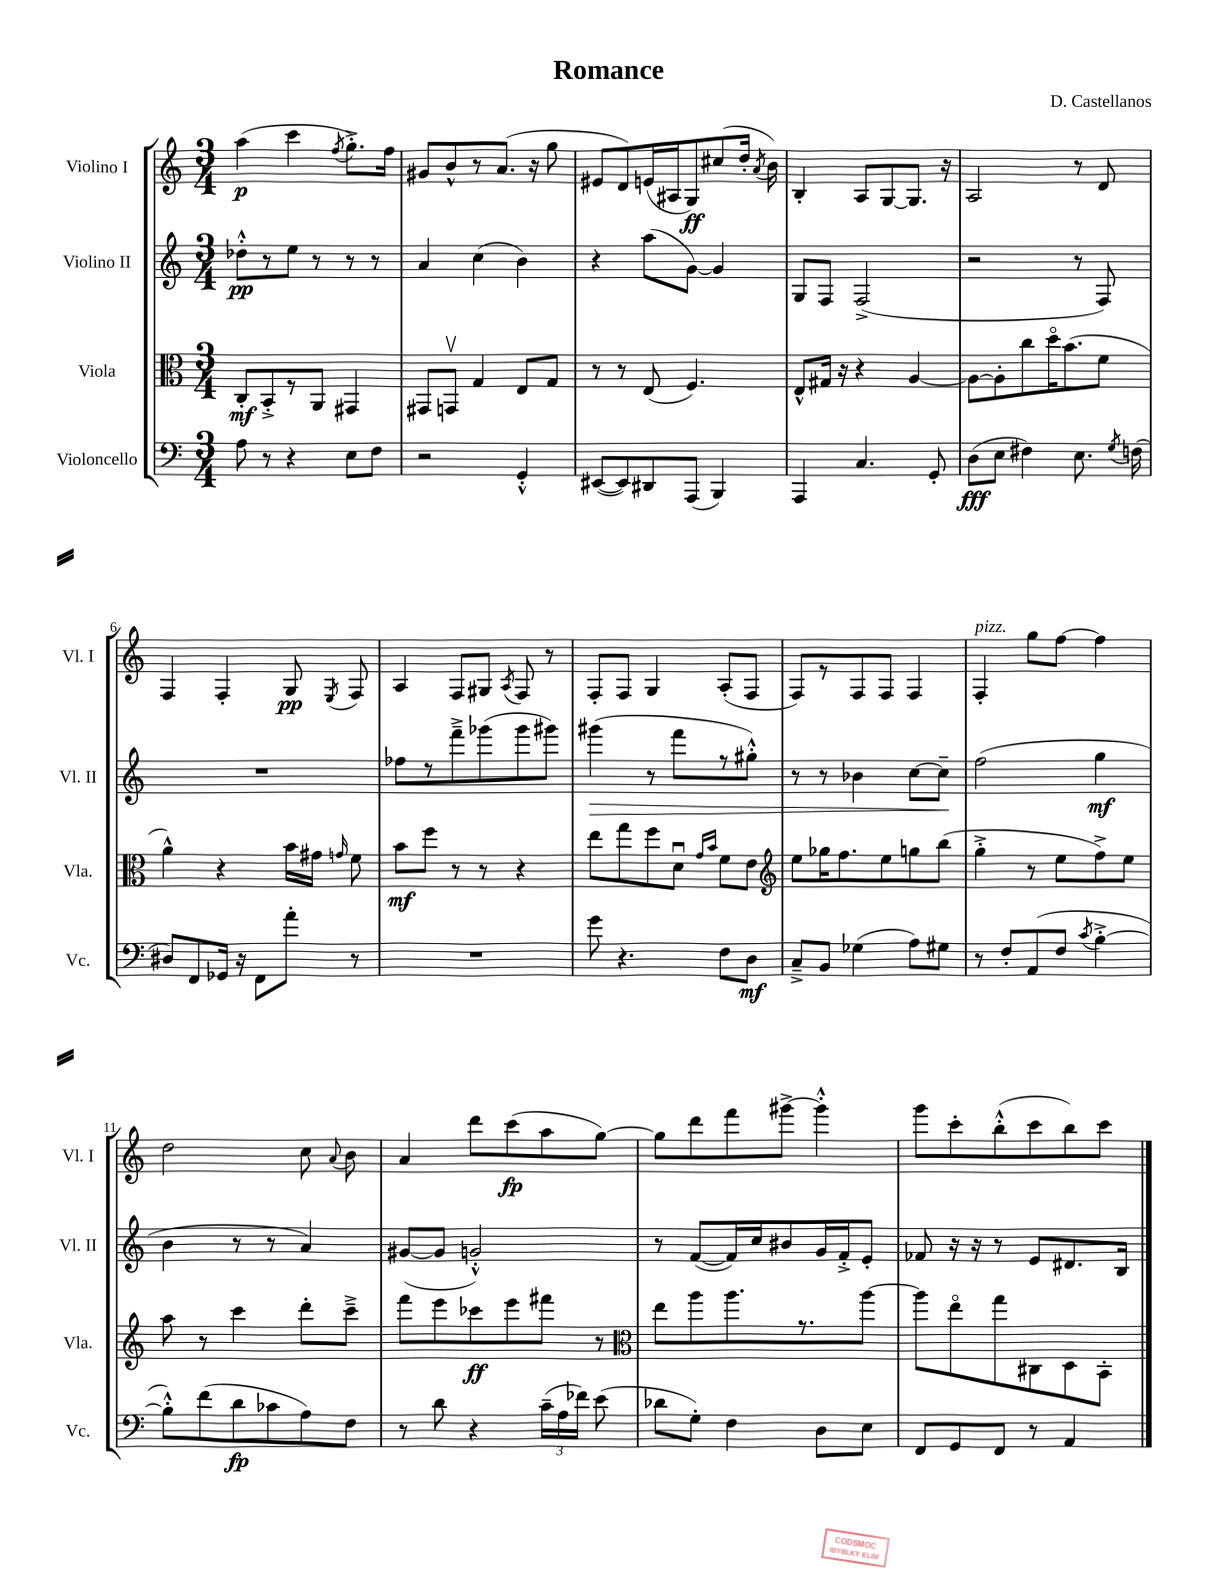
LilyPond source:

\header { title = "Romance" composer = "D. Castellanos" }
<<
\new StaffGroup <<
\new Staff = "s0" \with { instrumentName = "Violino I" shortInstrumentName = "Vl. I" } {
    \clef treble \key c \major \numericTimeSignature \time 3/4
    \autoBeamOff a''4\p( c'''4 \acciaccatura { f''8 } g''8.[-.->) f''16] |
    gis'8[ b'8-^ r8 a'8.]( r16 g''8 |
    eis'8[ d'8) e'16( ais16 g8\ff) cis''8( d''16]-. \acciaccatura { a'8 } b'16) |
    b4-. a8[ g8~ g8.] r16 |
    a2 r8 d'8 |
    f4 f4-. g8\pp \acciaccatura { e8 } f8 |
    a4 f8[ gis8] \acciaccatura { a8 } f8 r8 |
    f8[-. f8] g4 a8[-.( f8] |
    f8[) r8 f8 f8] f4 |
    f4-.^\markup { \italic "pizz." } g''8[ f''8]~ f''4 |
    d''2 c''8 \appoggiatura { a'8 } b'8 |
    a'4 d'''8[ c'''8\fp( a''8 g''8]~) |
    g''8[ d'''8 f'''8 gis'''8]~-> gis'''4-.-^ |
    g'''8[ c'''8-. b''8-.-^( c'''8 b''8) c'''8] \bar "|." |
}
\new Staff = "s1" \with { instrumentName = "Violino II" shortInstrumentName = "Vl. II" } {
    \clef treble \key c \major \numericTimeSignature \time 3/4
    \autoBeamOff des''8[-.-^\pp r8 e''8] r8 r8 r8 |
    a'4 c''4( b'4) |
    r4 a''8[( g'8]~) g'4 |
    g8[ f8] f2->( |
    r2 r8 f8) |
    R2. |
    fes''8[ r8 f'''8---> ges'''8( ges'''8 gis'''8]) |
    gis'''4\>( r8 f'''8[ r8 gis''8]-.-^) |
    r8 r8 bes'4 c''8[~ c''8]--\! |
    f''2( g''4\mf |
    b'4 r8 r8 a'4) |
    gis'8[~( gis'8] g'2-.-^) |
    r8 f'8[~( f'16) c''16 bis'8 g'16 f'16-.-> e'8]-. |
    fes'8 r16 r16 r8 e'8[ dis'8. b16] \bar "|." |
}
\new Staff = "s2" \with { instrumentName = "Viola" shortInstrumentName = "Vla." } {
    \clef alto \key c \major \numericTimeSignature \time 3/4
    \autoBeamOff c8[-.\mf b,8-.-> r8 a,8] gis,4 |
    gis,8[ g,8]\upbow g4 e8[ g8] |
    r8 r8 e8( f4.) |
    e8[-^ gis16] r16 r4 a4~ |
    a8[~ a8-. c''8 d''16\flageolet b'8.( f'8] |
    a'4-^) r4 b'16[ gis'16] \grace { g'16 } f'8 |
    b'8[\mf f''8] r8 r8 r4 |
    e''8[ g''8 f''8 d'8]\downbow \grace { g'16[ b'16] } f'8[ e'8] |
    \clef treble e''8[ ges''16 f''8. e''8 g''8 b''8]( |
    g''4-.-> r8 e''8[ f''8->) e''8] |
    a''8 r8 c'''4 d'''8[-. c'''8]---> |
    f'''8[ e'''8 ces'''8\ff e'''8 fis'''8] r8 |
    \clef alto e''8[ a''8 a''8. r8. a''8]~ |
    a''8[ e''8\flageolet g''8 cis8 d8 b,8]-. \bar "|." |
}
\new Staff = "s3" \with { instrumentName = "Violoncello" shortInstrumentName = "Vc." } {
    \clef bass \key c \major \numericTimeSignature \time 3/4
    \autoBeamOff a8 r8 r4 e8[ f8] |
    r2 g,4-.-^ |
    eis,8[~( eis,8) dis,8 a,,8]( b,,4) |
    a,,4 c4. g,8-. |
    d8[\fff( e8] fis4) e8. \acciaccatura { g8 } f16( |
    dis8[) f,8 ges,16] r16 f,8[ a'8]-. r8 |
    R2. |
    g'8 r4. f8[ d8]\mf |
    c8[---> b,8] ges4( a8[) gis8] |
    r8 f8[-. a,8( f8] \acciaccatura { c'8 } b4~-.-> |
    b8[-.-^) f'8( d'8\fp ces'8 a8) f8] |
    r8 d'8 r4 \tuplet 3/2 { c'16[--( a16 fes'16]) } e'8( |
    des'8[ g8]-.) f4 d8[ e8] |
    f,8[ g,8 f,8] r8 a,4 \bar "|." |
}
>>
>>
